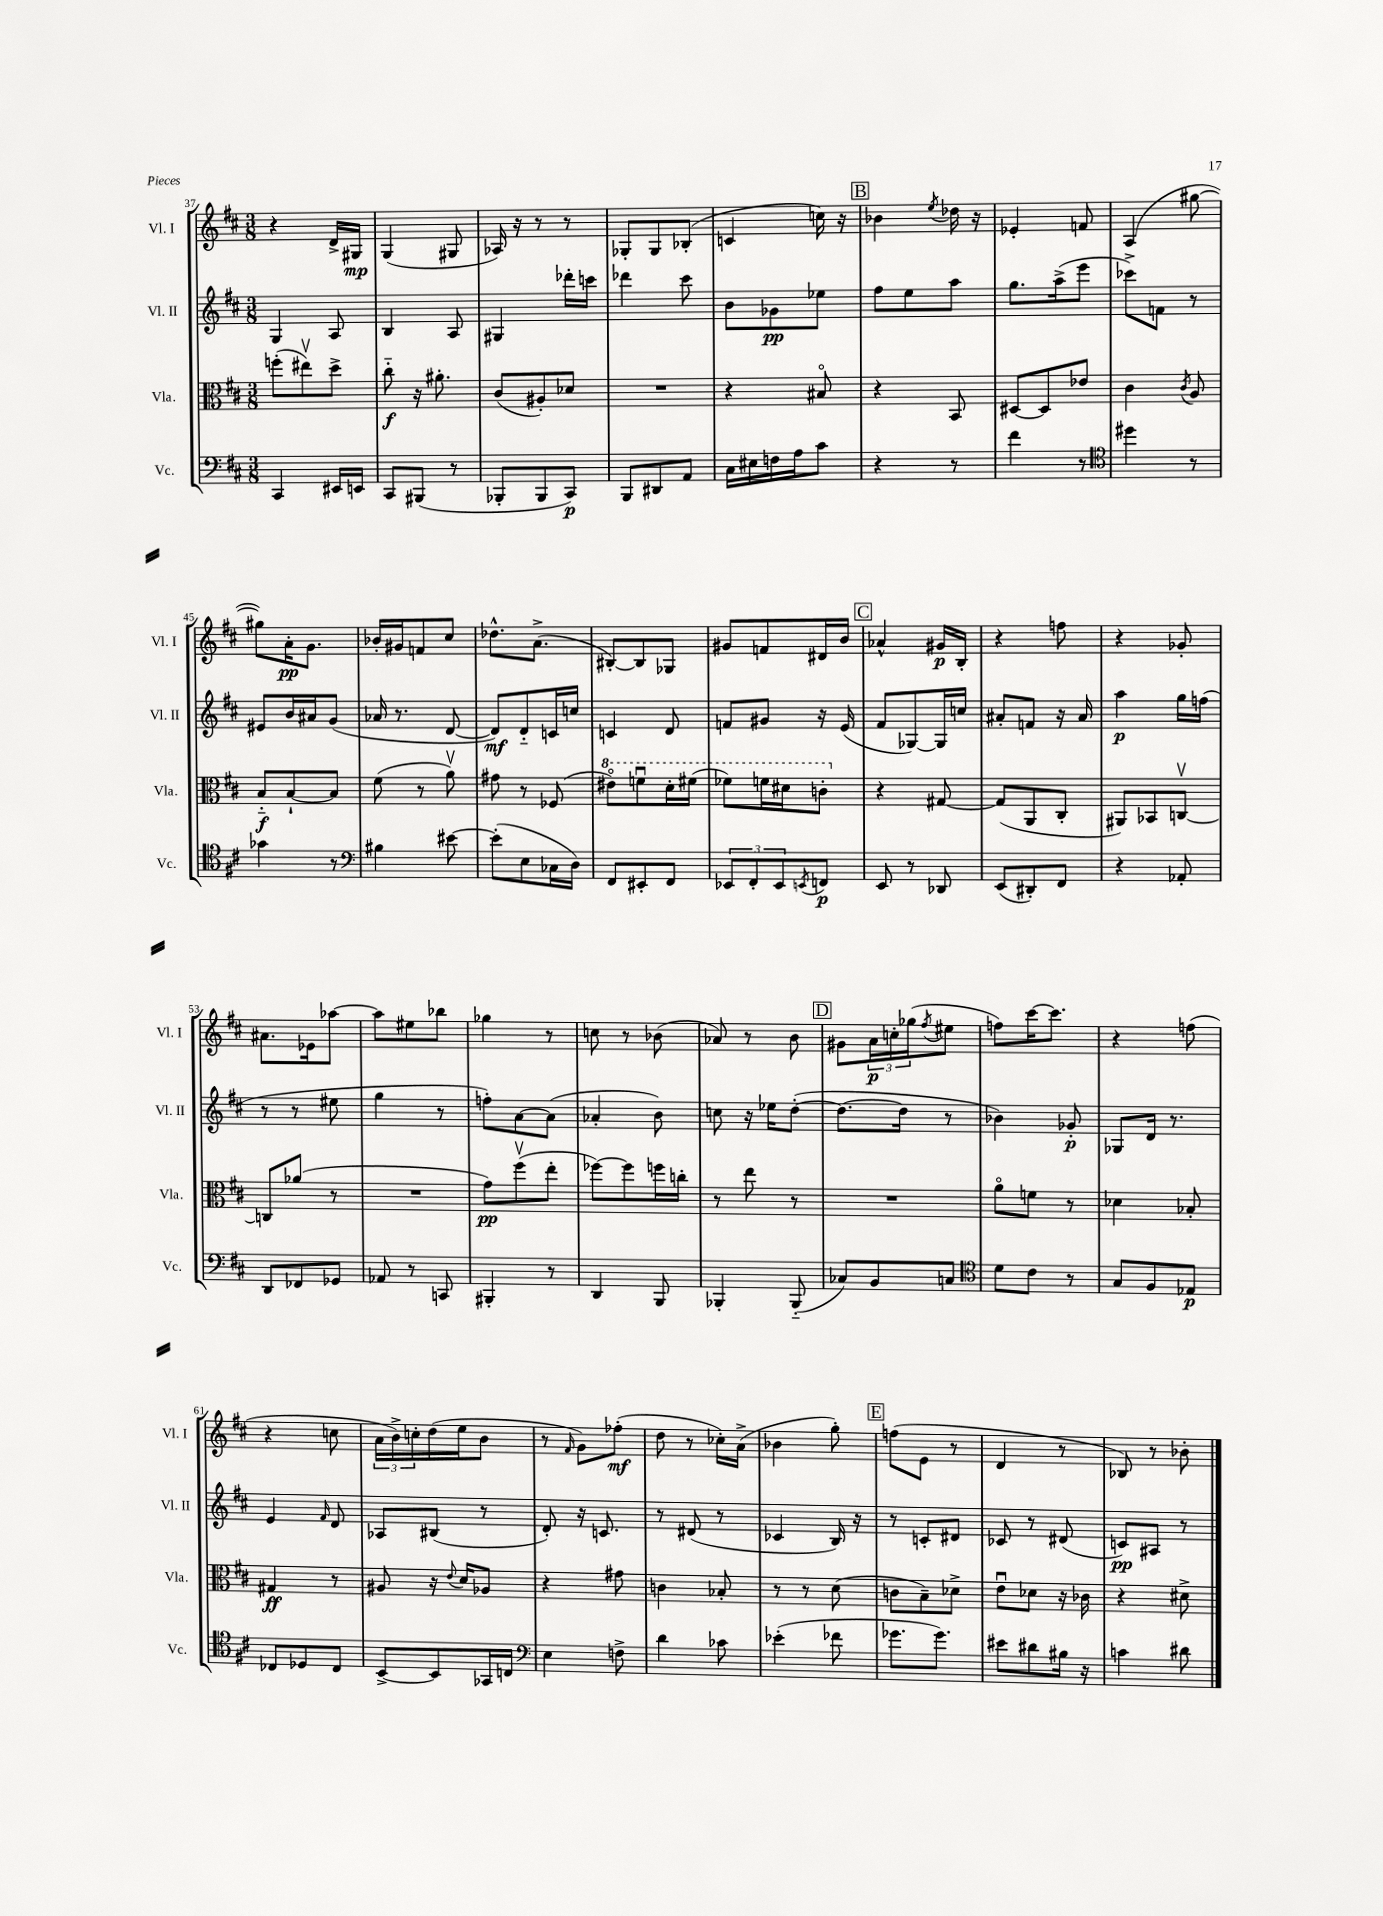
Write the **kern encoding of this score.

**kern	**kern	**kern	**kern
*staff4	*staff3	*staff2	*staff1
*clefF4	*clefC3	*clefG2	*clefG2
*k[f#c#]	*k[f#c#]	*k[f#c#]	*k[f#c#]
*M3/8	*M3/8	*M3/8	*M3/8
4CC#/	(8ff'\L	4G/	4r
.	8ee#v\)	.	.
16EE#/LL	8dd^\J	8A/	16d^/LL
16EE/JJ	.	.	16G#/JJ
=	=	=	=
8CC#/L	8cc#'~\	4B/	(4G/
(8BBB#/J	16r	.	.
.	8.a#'\	.	.
8r	.	8A/	8G#/
=	=	=	=
8BBB-'/L	(8c#/L	4G#/	16A-/)
.	.	.	16r
8BBB-/	8A#'/)	.	8r
8CC#/J)	8d-/J	16ddd-'\LL	8r
.	.	16ccc\JJ	.
=	=	=	=
8BBB/L	4.r	4ddd-\	8G-'/L
8DD#/	.	.	8G-/
8AA/J	.	8ccc#\	(8B-'/J
=	=	=	=
16C#\LL	4r	8b\L	4c/
16E#\	.	.	.
16F\	.	8g-\	.
16A\J	.	.	.
8c#\J	8B#o/	8ee-\J	16cc\)
.	.	.	16r
=	=	=	=
4r	4r	8ff#\L	4b-\
.	.	8ee\	.
.	.	.	8qee/
8r	8BB/	8aa\J	16dd-\
.	.	.	16r
=	=	=	=
4f#\	[8D#/L	8.gg\L	4e-'/
.	8D#/]	.	.
.	.	(16aa^\k	.
8r	8e-/J	8eee\J	8f/
=	=	=	=
*clefC4	*	*	*
4dd#\	4c#\	8ccc-^\L)	(4A/
.	.	8f\J	.
.	8qc#/	.	.
8r	8A/	8r	[8gg#\
=	=	=	=
4g-\	8B'~/L	8e#/L	8gg#\]L)
.	[8B`/	16b/L	16a'\K
.	.	16a#/J	8.g\J
8r	8B/]J	(8g/J	.
=	=	=	=
*clefF4	*	*	*
4B#\	(8f#\	16a-/	16b-'/LL
.	.	8.r	16g#/J
.	8r	.	8f/
[8e#\	8av\)	[8d/	8cc#/J
=	=	=	=
(8e#'\]L	8g#\	8d/]L)	8.dd-^^\L
8E\	8r	8d'~/	.
.	.	.	(8.a^\J
16C-\L	(8F-/	16c/L	.
16D\JJ)	.	16cc/JJ	.
=	=	=	=
8FF#/L	8ee#o\L)	4c/	[8B#'/L)
8EE#'/	8ffu\	.	8B#/]
8FF#/J	16dd'\L	8d/	8G-/J
.	(16ff#\JJ	.	.
=	=	=	=
12EE-/L	8ff-\L)	8f/L	8g#/L
12FF#'/	.	.	.
.	16ff\L	8g#/J	8f/
12EE-/	.	.	.
.	16dd#\J	.	.
8qEE/	.	.	.
8FF/J	8cc'\J	16r	16d#/L
.	.	(16e/	16b/JJ
=	=	=	=
8EE/	4r	8f#/L	4a-^^/
8r	.	[8G-/)	.
8DD-/	[8G#/	16G-/]L	16g#/LL
.	.	16cc/JJ	16B'/JJ
=	=	=	=
(8EE/L	(8G#/]L	8a#'/L	4r
8DD#'/)	8AA/	8f/J	.
8FF#/J	8C#'/J	16r	8ff\
.	.	16a#/	.
=	=	=	=
4r	8AA#/L)	4aa\	4r
.	8BB-/	.	.
8AA-'/	[8Cv/J	16gg\LL	8g-'/
.	.	(16ff\JJ	.
=	=	=	=
8DD/L	8C/]L	8r	8.a#\L
8FF-/	(8a-/J	8r	.
.	.	.	16e-\k
8GG-/J	8r	8ee#\	[8aa-\J
=	=	=	=
8AA-/	4.r	4gg\	8aa-\]L
8r	.	.	8ee#\
8CC/	.	8r	8bb-\J
=	=	=	=
4BBB#'/	8g\L)	8ff'\L)	4gg-\
.	(8ff#v\	[8a\	.
8r	8ee'\J	(8a\]J	8r
=	=	=	=
4DD/	[8ff-\L)	4a-'/	8cc\
.	8ff-\]	.	8r
8BBB/	16ff\L	8b\)	(8b-\
.	16cc'\JJ	.	.
=	=	=	=
4BBB-'/	8r	8cc\	8a-/)
.	8ee\	16r	8r
.	.	16ee-\LK	.
(8BBB-'~/	8r	([8dd'\J	8b\
=	=	=	=
8C-/L)	4.r	8.dd\_L	8g#\L
8BB/	.	.	24a\L
.	.	.	24cc'\
.	.	16dd\]Jk	.
.	.	.	(24gg-\J
.	.	.	8qff#/
8C/J	.	8r	8ee#\J
=	=	=	=
*clefC4	*	*	*
8d\L	8ao\L	4b-\)	8ff\L)
8c#\J	8f\J	.	[16ccc#\K
.	.	.	8.ccc#\]J
8r	8r	8g-'/	.
=	=	=	=
8G/L	4d-\	8G-/L	4r
8F#/	.	16d/Jk	.
.	.	8.r	.
8E-/J	8B-'/	.	(8ff\
=	=	=	=
8C-/L	4G#/	4e/	4r
8D-/	.	.	.
.	.	16qqf#/	.
8C-/J	8r	8d/	8cc\
=	=	=	=
[8BB^/L	8A#/	8A-/L	24a\LL
.	.	.	24b^\)
.	.	.	24cc'\
8BB/]	16r	(8B#/J	(16dd\
.	8qqe/	.	.
.	16d/LK	.	16ee\J
16GG-/L	8A-/J	8r	8b\J
16C/JJ	.	.	.
=	=	=	=
*clefF4	*	*	*
4E\	4r	8d'/)	8r
.	.	.	16qqf#/
.	.	16r	8g\L)
.	.	8.c/	.
8F^\	8g#\	.	(8ff-'\J
=	=	=	=
4d\	4c\	8r	8dd\
.	.	(8d#/	8r
8c-\	8B-'/	8r	16cc-'\LL)
.	.	.	(16a^\JJ
=	=	=	=
(4e-'\	8r	4c-/	4b-\
.	8r	.	.
8f-\	(8d\	16B/)	8gg'\)
.	.	16r	.
=	=	=	=
8.g-\L	8c\L	8r	(8ff\L
.	8B~\)	8c'/L	8e\J
8.g-\J)	.	.	.
.	8d-^\J	8d#/J	8r
=	=	=	=
8e#\L	8eu\L	8c-/	4d/
8d#\	8d-\J	8r	.
16B#\Jk	16r	(8d#/	8r
16r	16c-\	.	.
=	=	=	=
4c\	4r	8c/L)	8B-/)
.	.	8A#/J	8r
8d#\	8d#^\	8r	8b-'\
==	==	==	==
*-	*-	*-	*-
